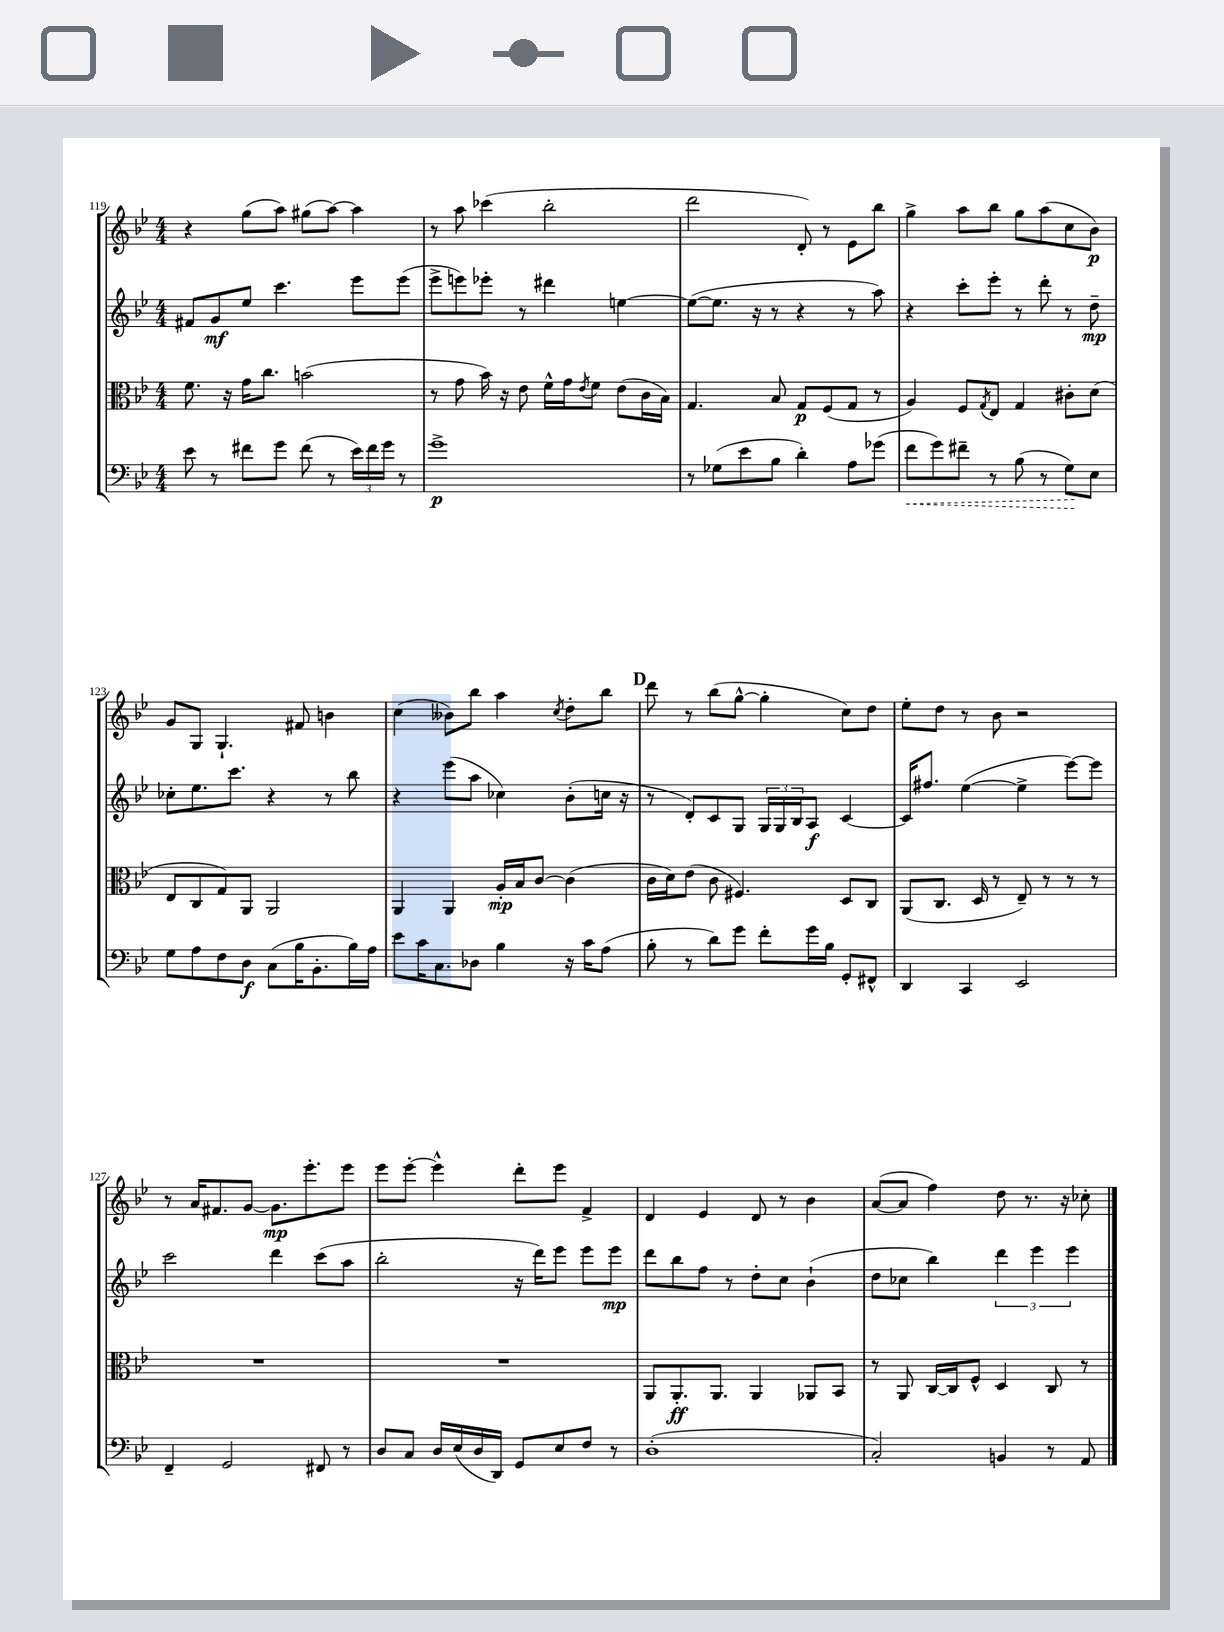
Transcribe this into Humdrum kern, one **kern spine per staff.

**kern	**kern	**kern	**kern
*staff4	*staff3	*staff2	*staff1
*clefF4	*clefC3	*clefG2	*clefG2
*k[b-e-]	*k[b-e-]	*k[b-e-]	*k[b-e-]
*M4/4	*M4/4	*M4/4	*M4/4
8e-	8.f	8f#	4r
8r	.	8g	.
.	16r	.	.
8f#	16g	8ee-	(8gg
.	8.cc	.	.
8g	.	4.ccc	8aa)
(8f#	(2b	.	(8gg#
8r	.	.	[8aa)
24e-)	.	8eee-	4aa]
24f#	.	.	.
24g	.	.	.
8r	.	(8eee-	.
=	=	=	=
1g^	8r	8eee-^	8r
.	8g	8eee)	8aa
.	16b-)	8eee-'	(4ccc-
.	16r	.	.
.	8e-	8r	.
.	16f^^	4ddd#	2bb-'
.	16g	.	.
.	8qe-	.	.
.	8f	.	.
.	(8e-	[4ee	.
.	16c	.	.
.	16B-)	.	.
=	=	=	=
8r	4.G	(8ee_	2ddd
(8G-	.	8.ee]	.
8e-	.	.	.
.	.	16r	.
8B-	8B-	8r	.
4d')	8G	4r	8d')
.	(8F	.	8r
8A	8G	8r	8e-
(8g-	8r	8aa)	8bb-
=	=	=	=
8f	4A)	4r	4gg^
8g)	.	.	.
8f#~	8F	8ccc'	8aa
.	8qG	.	.
8r	8E-	8eee-'	8bb-
(8B-	4G	8r	8gg
8r	.	8ddd'	(8aa
8G)	8c#'	8r	8cc
8E-	(8d	8dd~	8b-)
=	=	=	=
8G	8E-	8cc-'	8g
8A	8C	8.ee-	8G
8F	8G)	.	4.G`
.	.	8.ccc	.
8D	8AA	.	.
(8C	2AA	4r	.
16B-	.	.	8f#
8.BB-'	.	.	.
.	.	8r	4b
16B-)	.	8bb-	.
16A	.	.	.
=	=	=	=
8e-	4AA	4r	(4cc
16c	.	.	.
8.C	.	.	.
.	4AA	(8eee-	8b--)
8D-	.	8aa	8bb-
4B-	16A'	4cc-)	4aa
.	16B-	.	.
.	[8c	.	.
.	.	.	8qcc
16r	(4c]	(8b-'	8dd'
16c	.	.	.
(8A	.	16cc	8bb-
.	.	16r	.
=	=	=	=
8B-'	16c	8r	8ddd
.	16d)	.	.
8r	(8e-	8d')	8r
8d)	8c	8c	(8bb-
8g	4.F#)	8G	[8gg^^
8f'	.	24G	4gg']
.	.	24G	.
.	.	24B-	.
16g	.	8A	.
16B-	.	.	.
8GG'	8D	[4c	8cc)
8FF#^^	8C	.	8dd
=	=	=	=
4DD	(8AA	16c]	8ee-'
.	.	8.ff#	.
.	8.C	.	8dd
4CC	.	([4ee-	8r
.	16D	.	.
.	8r	.	8b-
2EE-	8E-~)	4ee-^]	2r
.	8r	.	.
.	8r	[8eee-)	.
.	8r	8eee-]	.
=	=	=	=
4FF~	1r	2ccc	8r
.	.	.	16a
.	.	.	8.f#
2GG	.	.	.
.	.	.	[8g
.	.	4ddd	8.g]
.	.	.	8.eee-'
8FF#	.	(8ccc	.
8r	.	8aa	8eee-
=	=	=	=
8D	1r	2bb-'	8eee-
8C	.	.	[8eee-'
16D	.	.	4eee-^^]
(16E-	.	.	.
16D	.	.	.
16DD)	.	.	.
8GG	.	16r	8ddd'
.	.	16ddd)	.
8E-	.	8eee-	8eee-
8F	.	8eee-	4f^
8r	.	8eee-	.
=	=	=	=
(1D'	8AA	8ddd	4d
.	8.AA'	8bb-	.
.	.	8ff	4e-
.	8.AA	.	.
.	.	8r	.
.	4AA	8dd'	8d
.	.	8cc	8r
.	8AA-	(4b-`	4b-
.	8BB-	.	.
=	=	=	=
2C')	8r	8dd	([8a
.	8AA	8cc-	8a]
.	[16C	4bb-)	4ff)
.	16C]	.	.
.	8F^^	.	.
4BB	4D	6ddd	8dd
.	.	.	8.r
.	.	6eee-	.
8r	8C	.	.
.	.	.	16r
.	.	6eee-	.
8AA	8r	.	8cc-'
==	==	==	==
*-	*-	*-	*-
